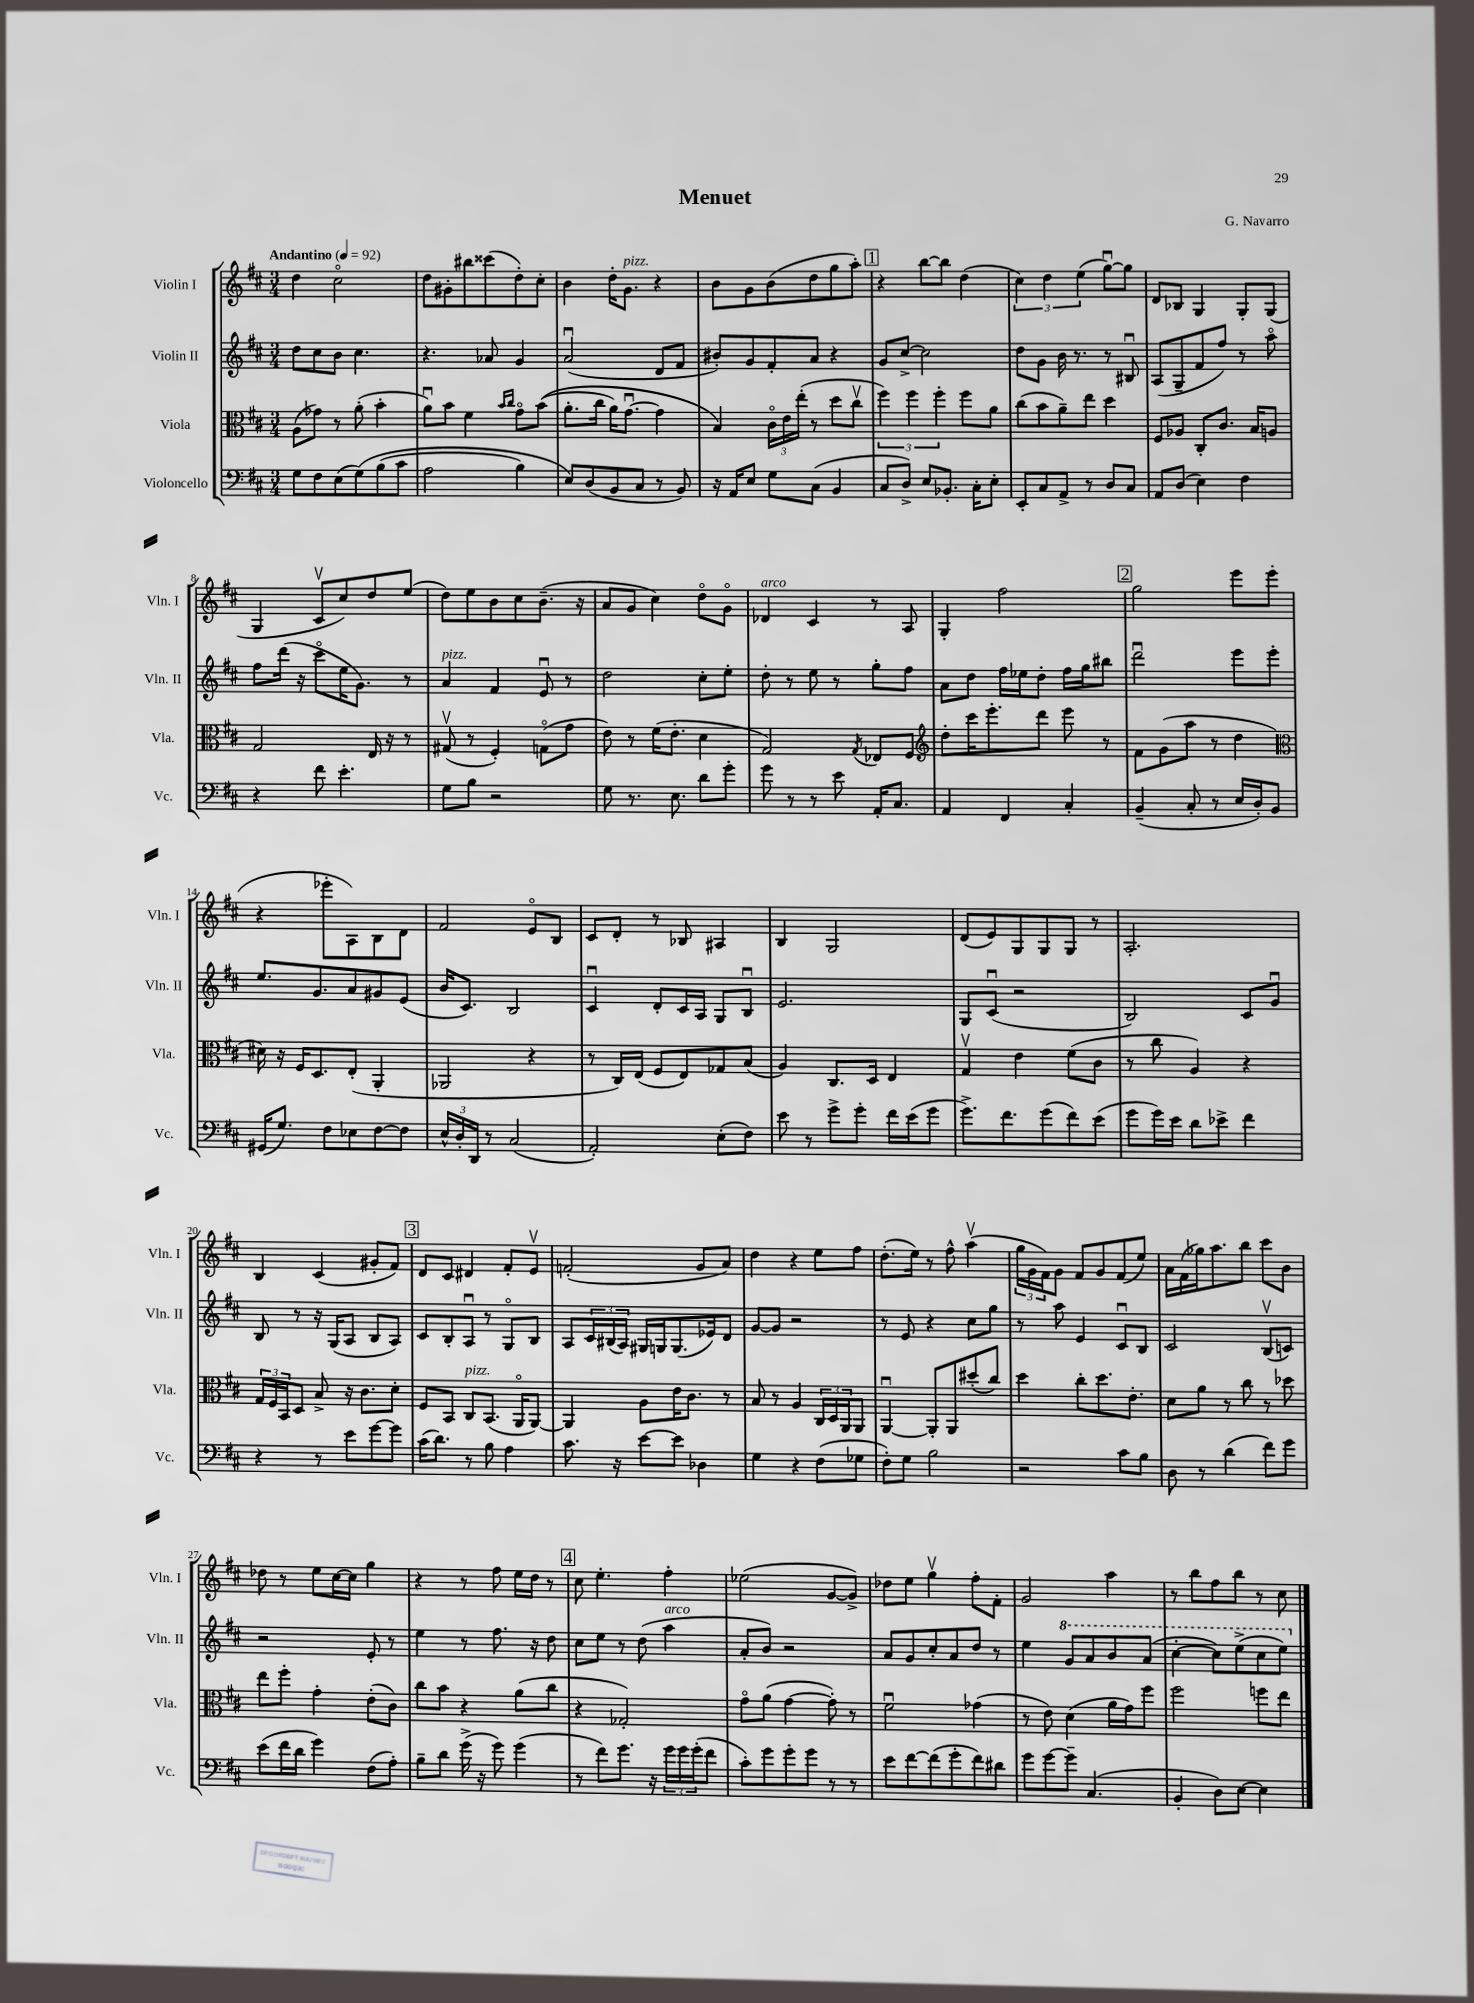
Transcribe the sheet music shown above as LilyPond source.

\header { title = "Menuet" composer = "G. Navarro" }
<<
\new StaffGroup <<
\new Staff = "s0" \with { instrumentName = "Violin I" shortInstrumentName = "Vln. I" } {
    \clef treble \key d \major \numericTimeSignature \time 3/4 \tempo "Andantino" 4 = 92
    d''4 cis''2\flageolet |
    d''8 gis'8-. bis''8 cisis'''8( d''8-.) cis''8-. |
    b'4 d''16-. g'8.^\markup { \italic "pizz." } r4 |
    b'8 g'8 b'8( d''8 g''8 a''8-.) |
    \mark \markup { \box "1" } r4 b''8~ b''8 d''4( |
    \tuplet 3/2 { cis''4) d''4 e''4( } g''8~\downbow) g''8 |
    d'8 bes8 g4 g8-. g8( |
    g4 cis'8\upbow cis''8) d''8 e''8( |
    d''8) e''8 b'8 cis''8 b'8.--( r16 |
    a'8 g'8 cis''4) d''8\flageolet g'8\flageolet |
    des'4^\markup { \italic "arco" } cis'4 r8 a8 |
    g4-. fis''2 |
    \mark \markup { \box "2" } g''2 e'''8 e'''8( |
    r4 ees'''8-. a8) b8 d'8 |
    fis'2 e'8\flageolet b8 |
    cis'8 d'8-. r8 bes8 ais4 |
    b4 g2 |
    d'8( e'8) g8 g8 g8 r8 |
    a2.-. |
    b4 cis'4( gis'8-. fis'8) |
    \mark \markup { \box "3" } d'8 cis'8 dis'4 fis'8-. e'8\upbow |
    f'2-.( g'8 a'8) |
    d''4 r4 e''8 fis''8 |
    d''8.-.( e''16) r8 fis''8-^ a''4\upbow( |
    \tuplet 3/2 { g''16 g'16 fis'16) } g'8 fis'8 g'8 fis'8( e''8) |
    a'16 fis'16( ges''16) a''8. b''8 cis'''8 b'8 |
    des''8 r8 e''8 cis''16~ cis''16 g''4 |
    r4 r8 fis''8 e''16 d''16 r8 |
    \mark \markup { \box "4" } cis''8 e''4.-. fis''4-. |
    ees''2( g'8~ g'8->) |
    des''8 e''8 g''4\upbow fis''8-. fis'8-. |
    g'2 a''4 |
    r8 b''8 fis''8 b''8 r8 cis''8 \bar "|." |
}
\new Staff = "s1" \with { instrumentName = "Violin II" shortInstrumentName = "Vln. II" } {
    \clef treble \key d \major \numericTimeSignature \time 3/4
    d''8 cis''8 b'8 cis''4. |
    r4. aes'8 g'4 |
    a'2\downbow( d'8 fis'8 |
    bis'8-.) g'8 fis'8-. a'8 r4 |
    \mark \markup { \box "1" } g'8 cis''8~-> cis''2 |
    d''8 g'8 b'16 r8. r8 bis8\downbow |
    a8( g8-- fis'8 fis''8) r8 a''8\flageolet |
    fis''8 d'''16( r16 cis'''8\flageolet e''16 g'8.) r8 |
    a'4^\markup { \italic "pizz." } fis'4 e'8\downbow r8 |
    d''2 cis''8-. e''8-. |
    d''8-. r8 e''8 r8 g''8-. fis''8 |
    a'8 d''8 fis''16 ees''16 d''8-. fis''16 g''16 bis''8 |
    \mark \markup { \box "2" } d'''2\downbow e'''8 e'''8-. |
    e''8. g'8. a'8 gis'8 e'8( |
    b'16 cis'8.) b2 |
    cis'4\downbow d'8-. cis'16 a16 g8 b8\downbow |
    e'2. |
    g8 cis'8\downbow( r2 |
    b2) cis'8 g'8\downbow |
    b8 r8 r16 g16( a8 b8 a8) |
    \mark \markup { \box "3" } cis'8 b8-. a8\downbow r8 g8\flageolet b8 |
    a8 \tuplet 3/2 { cis'16 bis16( a16) } gis16 g16 g8.( ees'16) d'8 |
    g'8~ g'8 r2 |
    r8 e'8 r4 cis''8 g''8 |
    r8 a''8 e'4 cis'8\downbow b8 |
    cis'2 b8\upbow( c'8) |
    r2 e'8-. r8 |
    e''4 r8 fis''8. r16 d''8 |
    \mark \markup { \box "4" } cis''8 e''8 r8 d''8( a''4^\markup { \italic "arco" } |
    a'8-. b'8) r2 |
    a'8 g'8 cis''8-. a'8 d''8 r8 |
    e''4 \ottava #1 g''8 a''8 b''8 a''8( |
    cis'''4~-. cis'''8) e'''8->( cis'''8 e'''8) \ottava #0 \bar "|." |
}
\new Staff = "s2" \with { instrumentName = "Viola" shortInstrumentName = "Vla." } {
    \clef alto \key d \major \numericTimeSignature \time 3/4
    a8( ges'8) r8 a'8-.( b'4-. |
    a'8\downbow) b'8 fis'4 \grace { b'16 cis''16 } g'8\flageolet b'8(\( |
    a'8.-. cis''16 a'16) g'8.~\downbow g'4 |
    b4\) \tuplet 3/2 { cis'16\flageolet e'16 e''16-.( } r8 d''8 cis''8\upbow |
    \mark \markup { \box "1" } \tuplet 3/2 { fis''4) fis''4 fis''4-. } fis''8 a'8 |
    cis''8( b'8 a'8--) e''8 d''4 |
    fis8 aes8 cis8-. cis'8. b16 a8 |
    g2 e16 r16 r8 |
    gis8\upbow( r8 fis4-.) g8\flageolet( g'8 |
    e'8) r8 fis'16( e'8.-. d'4 |
    g2) \acciaccatura { g8 } ees8 fis8 |
    \clef treble d''8-. cis'''16 e'''8.-. d'''8 e'''8 r8 |
    \mark \markup { \box "2" } fis'8 g'8( a''8 r8 d''4 |
    \clef alto dis'16) r16 fis16 d8. e8-.( a,4-. |
    aes,2 r4 |
    r8 cis16) e16( fis8 e8) ges8 b8( |
    a4) cis8. d16 e4 |
    g4\upbow e'4 fis'8( cis'8 |
    r8 cis''8 a4) r4 |
    \tuplet 3/2 { g16 fis16 b,16 } d8 b8-> r16 cis'8. d'8-. |
    \mark \markup { \box "3" } fis8 b,8 cis8^\markup { \italic "pizz." } b,8.( a,16\flageolet a,8~) |
    a,4 a8 e'16 cis'8. r8 |
    b8 r8 a4 \tuplet 3/2 { cis16 d16 a,16 } a,8 |
    a,4~\downbow a,8-. a,8 dis''8-.( cis''8) |
    d''4 cis''8-. d''8. e'8.-. |
    d'8 a'8 r8 cis''8 r8 des''8 |
    e''8 fis''8-. g'4-. e'8-.( cis'8) |
    cis''8 b'8 r4 a'8( cis''8 |
    \mark \markup { \box "4" } r4 ges2-.) |
    g'8\flageolet a'8( g'4~ g'8-.) r8 |
    fis'2\downbow ges'4( |
    r8 e'8) d'4( a'16 g'16) fis''8 |
    fis''2 f''8 e''8 \bar "|." |
}
\new Staff = "s3" \with { instrumentName = "Violoncello" shortInstrumentName = "Vc." } {
    \clef bass \key d \major \numericTimeSignature \time 3/4
    g8 fis8 e8( g8)\( b8( cis'8 |
    a2 b4) |
    e8\) d8( b,8 cis8 r8 b,8) |
    r16 a,16 e8 g8 cis8( b,4 |
    \mark \markup { \box "1" } cis8 d8->) e8 bes,8.-. cis16-. e8-. |
    e,8-. cis8 a,8-> r8 d8 cis8 |
    a,8 d8( e4) fis4 |
    r4 fis'8 e'4.-. |
    g8 b8 r2 |
    g8 r8. e8. d'8 g'8-. |
    g'8 r8 r8 e'8 a,16-. cis8. |
    a,4 fis,4 cis4-. |
    \mark \markup { \box "2" } b,4--( cis8-. r8 e16 d16-.) b,8 |
    gis,16( g8.) fis8 ees8 fis8~ fis8 |
    \tuplet 3/2 { e16-^ d16-. d,16 } r8 cis2( |
    a,2-.) e8-.( fis8) |
    e'8 r8 g'8-> g'8-. fis'16 e'16( g'8 |
    g'8.->) fis'8. g'8( fis'8) e'8( |
    g'8 g'16) e'16 d'8 ees'8-> fis'4 |
    r4 r8 e'8 g'8~ g'8 |
    \mark \markup { \box "3" } cis'16( d'8.) r8 b8 a4 |
    cis'8. r16 e'8~ e'8 des4 |
    g4 r4 fis8( ges8 |
    fis8-.) g8 b2 |
    r2 cis'8 b8 |
    d8 r8 d'4( fis'8) g'8 |
    e'8( fis'16 d'16 g'4) fis8( a8-.) |
    b8-- d'8 g'16->( r16 g'8) g'4( |
    \mark \markup { \box "4" } r8 fis'8) g'8. r16 \tuplet 3/2 { g'16 g'16 g'16-.( } fis'8 |
    cis'8-.) g'8 g'8-. g'8 r8 r8 |
    e'8 fis'8~ fis'8( g'8-. fis'8) dis'8 |
    g'8 g'8~ g'8-- cis4.( |
    b,4-. d8) e8~ e4 \bar "|." |
}
>>
>>
